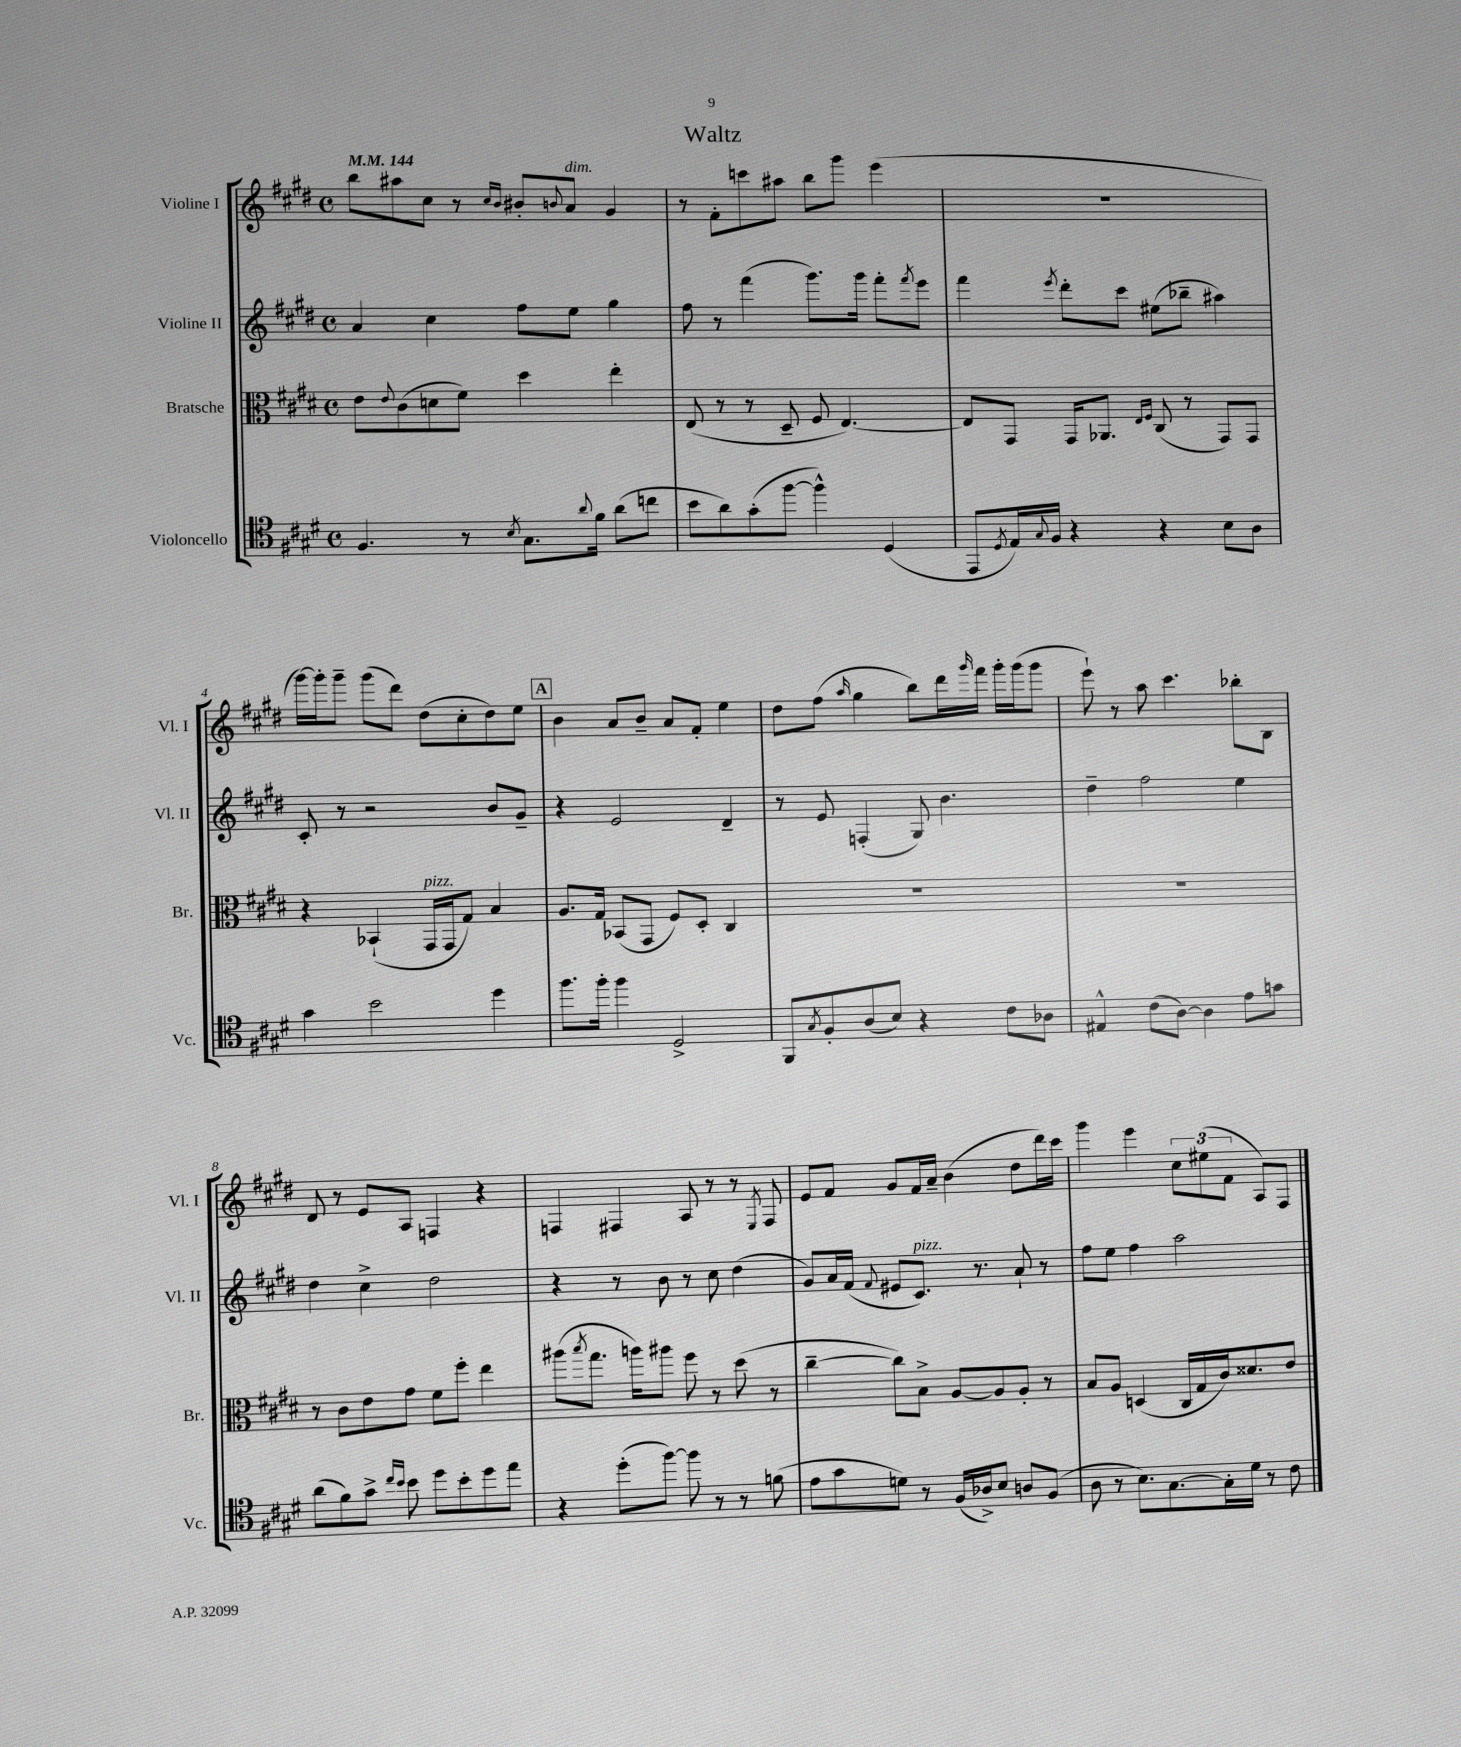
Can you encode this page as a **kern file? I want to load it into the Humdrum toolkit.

**kern	**kern	**kern	**kern
*part4	*part3	*part2	*part1
*staff4	*staff3	*staff2	*staff1
*I"Violoncello	*I"Bratsche	*I"Violine II	*I"Violine I
*I'Vc.	*I'Br.	*I'Vl. II	*I'Vl. I
*clefC4	*clefC3	*clefG2	*clefG2
*k[f#c#g#d#]	*k[f#c#g#d#]	*k[f#c#g#d#]	*k[f#c#g#d#]
*M4/4	*M4/4	*M4/4	*M4/4
*met(c)	*met(c)	*met(c)	*met(c)
*MM144	*MM144	*MM144	*MM144
=1	=1	=1	=1
4.F#/	8e\L	4a/	8bb\L
.	8qqe/	.	.
.	(8c#\	.	8aa#X\
.	8dn\	4cc#\	8cc#\J
8r	8f#\J)	.	8r
.	.	.	16qqcc#/LL
8qB/	.	.	16qqb/JJ
8.G#\L	4dd#\	8ff#\L	8b#X'/L
.	.	.	8qqbn/
!	!	!	!LO:TX:a:i:t=dim.
.	.	8ee\J	8a/J
8qqa/	.	.	.
16f#\Jk	.	.	.
(8a\L	4ee'\	4gg#\	4g#/
8ccn\J	.	.	.
=2	=2	=2	=2
8b\L	(8E/	8ff#\	8r
8a\)	8r	8r	8f#'\L
(8g#'\	8r	(4fff#\	8cccn\
[8ff#\J	8D#~/	.	8aa#X\J
4ff#^^\])	8F#/	8.ggg#\L)	8bb\L
.	[4.E/)	.	8ggg#\J
.	.	16ggg#\Jk	.
(4D#/	.	8fff#'\L	(4eee\
.	.	8qfff#/	.
.	.	8eee\J	.
=3	=3	=3	=3
8EE/L	8E/L]	4fff#\	1r
8qD#/	.	.	.
16E/L)	8GG#/J	.	.
8qqG#/	.	.	.
16F#/JJ	.	.	.
.	.	8qeee/	.
4r	16GG#/KL	8ddd#'\L	.
.	8.AA-X/J	.	.
.	.	8ccc#\J	.
.	16qqE/LL	.	.
.	16qqF#/JJ	.	.
4r	(8C#/	(8ee#X\L	.
.	8r	8bb-X~\J	.
8B\L	8GG#/L)	4aa#X\)	.
8A\J	8GG#/J	.	.
!!LO:LB:g=z
=4	=4	=4	=4
4g#\	4r	8c#'/	[16ggg#\LL)
.	.	.	16ggg#'\J]
.	.	8r	8ggg#~\J
2b\	(4BB-X`/	2r	(8ggg#\L
.	.	.	8ddd#\J)
!	!LO:TX:a:i:t=pizz.	!	!
.	16GG#/LL	.	(8dd#\L
.	16GG#/J	.	.
.	8G#/J)	.	8cc#'\
4dd#\	4B/	8b/L	8dd#\)
.	.	8g#~/J	8ee\J
!!LO:REH:place=s1:t=A
=5	=5	=5	=5
8.ff#\L	8.A/L	4r	4b\
16ff#'\Jk	16G#/Jk	.	.
4ff#\	(8BB-X/L	2e/	8a/L
.	8GG#/J	.	8b~/J
2D#^/	8F#/L)	.	8a/L
.	8D#'/J	.	8f#'/J
.	4C#/	4d#~/	4ee\
=6	=6	=6	=6
8FF#/L	1r	8r	8dd#\L
8qG#/	.	.	.
8F#'/	.	8e/	(8ff#\J
.	.	.	16qqaa/
(8A/	.	(4Fn'/	4gg#\
8B/J)	.	.	.
4r	.	8G#/)	8bb\L)
.	.	4.b\	16ddd#\L
.	.	.	16qqggg#/
.	.	.	16fff#\JJ
8c#\L	.	.	16ggg#'\LL
.	.	.	(16ggg#\J
8A-X\J	.	.	8ggg#\J
=7	=7	=7	=7
4E#X^^/	1r	4dd#~\	8eee`\)
.	.	.	8r
(8c#\L	.	2ff#\	8aa\
[8A\J)	.	.	4.ccc#\
4A\]	.	.	.
8e\L	.	4ee\	8bb-X'\L
8gn\J	.	.	8B\J
!!LO:LB:g=z
=8	=8	=8	=8
(8a\L	8r	4dd#\	8d#/
8f#\)	8c#\L	.	8r
8g#^\J	8e\	4cc#^\	8e/L
16qqcc#/LL	.	.	.
16qqb/JJ	.	.	.
8b\	8g#\J	.	8A/J
8dd#\L	8f#\L	2dd#\	4Fn/
8b'\	8ff#'\J	.	.
8dd#\	4ee\	.	4r
8ee\J	.	.	.
=9	=9	=9	=9
4r	(8aa#X\L	4r	4Fn/
.	8qbb/	.	.
.	8.gg#\J	.	.
(8dd#'\L	.	8r	4F#X/
.	16aan\KL)	.	.
[8ff#\J)	8aa#X\J	8b\	.
8ff#\]	8ff#\	8r	8A/
8r	8r	8cc#\	8r
8r	(8dd#\	(4dd#\	8r
.	.	.	8qE/
(8fn\	8r	.	8F#/
=10	=10	=10	=10
8e\L	[4cc#~\	8g#/L)	8e/L
8g#\	.	16a/L	8f#/J
.	.	(16f#/JJ	.
.	.	8qqf#/	.
8dn\J)	8cc#\L])	8e#X/L	8g#/L
!	!	!LO:TX:a:i:t=pizz.	!
8r	8B^\J	8.c#/J)	16f#/L
.	.	.	16a~/JJ
(16F#/LL	[8A/L	.	(4b\
16A-X^/J)	.	8.r	.
8B/J	8A/]	.	.
8An/L	8A'/J	8a`/	8dd#\L
(8F#/J	8r	8r	16ddd#\L)
.	.	.	16ccc#\JJ
=11	=11	=11	=11
8A\	8B/L	8ff#\L	4ggg#\
8r	8A/J	8ee\J	.
8.B\L)	(4Dn/	4ff#\	4eee\
[8.G#\	.	.	.
.	16C#/LL	2aa\	12cc#\L
.	16G#/	.	.
.	.	.	(12ee#X\
16G#'\L]	16c#/J)	.	.
.	.	.	12f#\J
16d#\JJ	8.d##X/	.	.
8r	.	.	8A/L)
8c#\	8e/J	.	8F#/J
==	==	==	==
*-	*-	*-	*-
